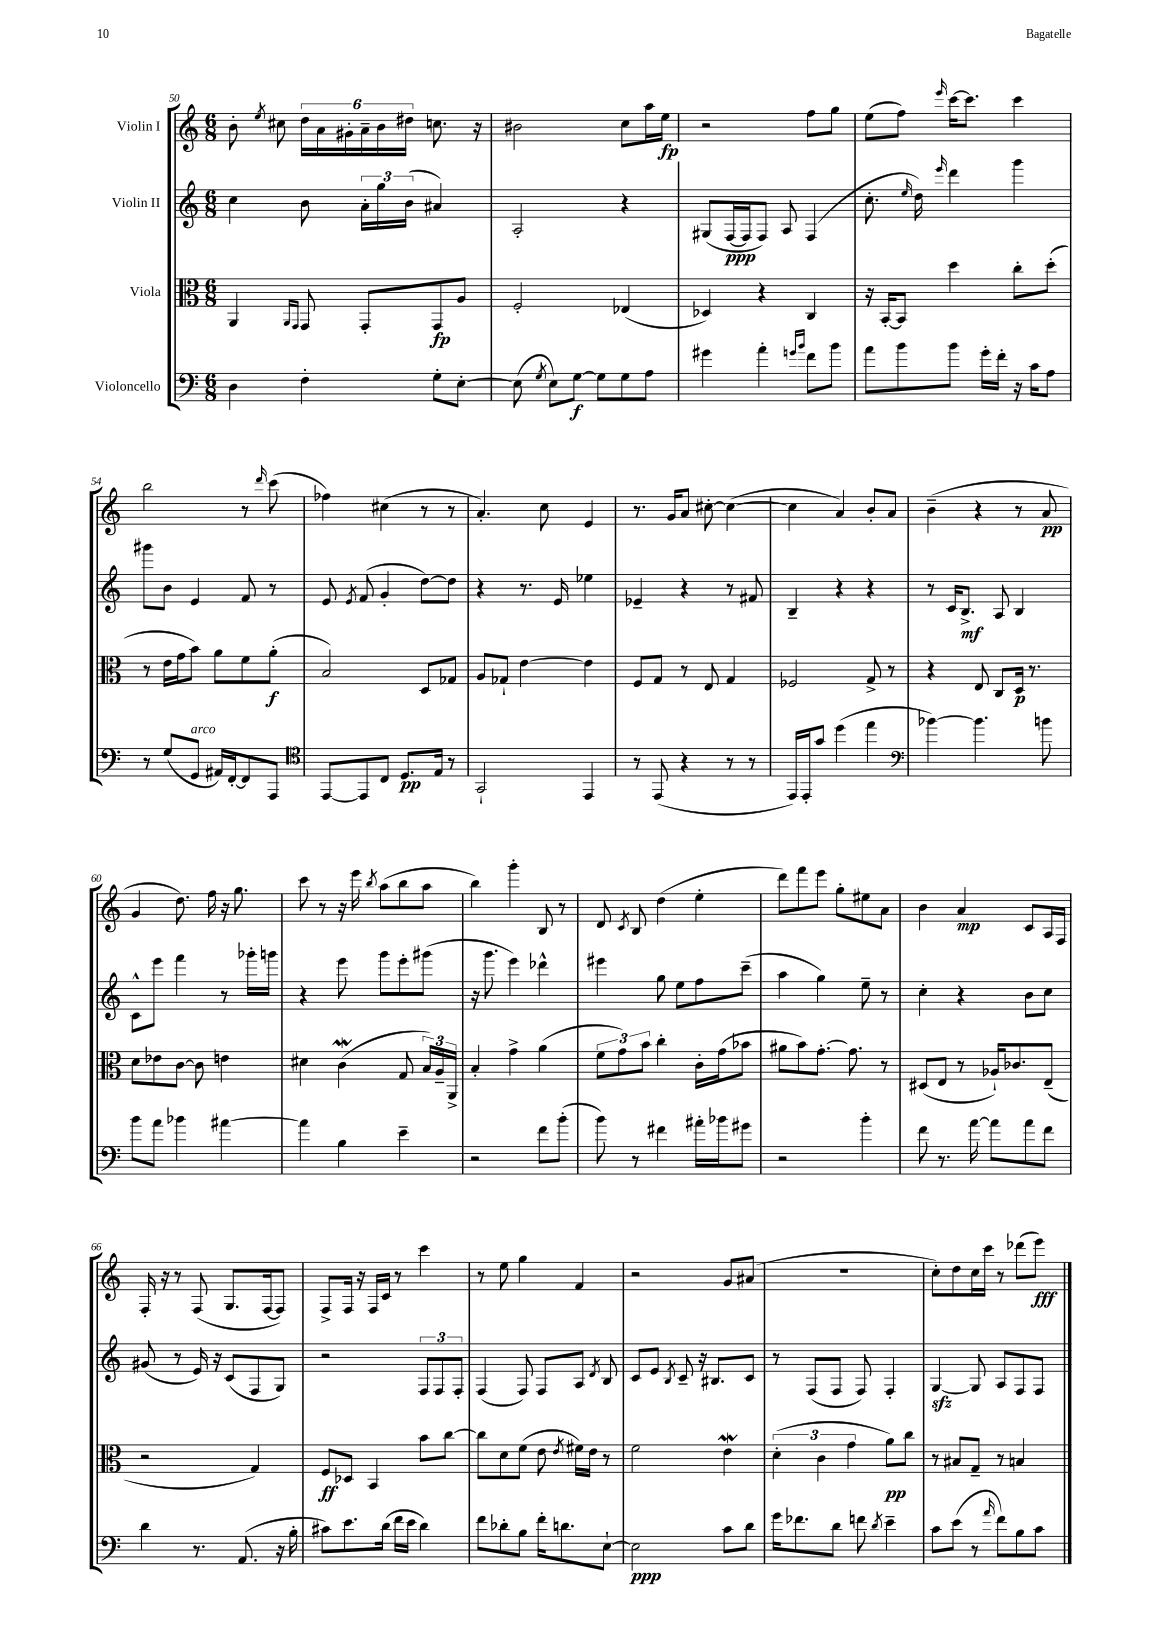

**kern	**kern	**kern	**kern
*staff4	*staff3	*staff2	*staff1
*clefF4	*clefC3	*clefG2	*clefG2
*k[]	*k[]	*k[]	*k[]
*M6/8	*M6/8	*M6/8	*M6/8
4D\	4AA/	4cc\	8b'\
.	.	.	8qee/
.	.	.	8cc#\
.	16qqAA/LL	.	.
.	16qqGG/JJ	.	.
4F'\	8GG/	8b\	24dd\LL
.	.	.	24a\
.	.	.	24g#'\
.	8GG'/L	24a'\LL	24a~\
.	.	24gg\	24b\
.	.	(24b\JJ	24dd#\JJ
8G'\L	8GG/	4a#/)	8.cc\
[8E'\J	8A/J	.	.
.	.	.	16r
=	=	=	=
(8E\]	2F'/	2A'/	2b#\
8qG/	.	.	.
8E\L)	.	.	.
[8G\J	.	.	.
8G\]L	.	.	.
8G\	(4E-/	4r	8cc\L
8A\J	.	.	16aa\L
.	.	.	16ee\JJ
=	=	=	=
4g#\	4D-/)	(8G#/L	2r
.	.	[16F/L	.
.	.	16F/]J	.
4a'\	4r	8F/J)	.
.	.	8A/	.
16qqg/LL	.	.	.
16qqb/JJ	.	.	.
8f\L	4C/	(4F/	8ff\L
8b\J	.	.	8gg\J
=	=	=	=
8a\L	16r	8.cc'\	(8ee\L
.	[16BB'/LK	.	.
8b\	8BB/]J	.	8ff\J)
.	.	16qqee/	.
.	.	16dd\)	.
.	.	16qqeee/	16qqeee/
8b\J	4dd\	4ddd\	[16ccc\LK
.	.	.	8.ccc\]J
16g'\LL	.	.	.
16f'\JJ	.	.	.
16r	8cc'\L	4ggg\	4ccc\
16c\LK	.	.	.
8A\J	(8dd'\J	.	.
=	=	=	=
8r	8r	8ggg#\L	2bb\
(8G/L	16e\LL	8b\J	.
.	16g\J	.	.
8GG/J	8b\J)	4e/	.
16AA#/LL)	8a\L	.	.
[16FF'/J	.	.	.
8FF/]	8f\	8f/	8r
.	.	.	16qqddd/
8AAA/J	(8a'\J	8r	(8ccc\
=	=	=	=
*clefC4	*	*	*
[8EE/L	2B/)	8e/	4ff-\)
.	.	8qe/	.
8EE/]	.	(8f/	.
8C/J	.	4g'/	(4cc#\
8.D/L	.	.	.
.	8D/L	[8dd\L)	8r
16E/Jk	.	.	.
8r	8G-/J	8dd\]J	8r
=	=	=	=
2GG`/	8A/L	4r	4.a'/)
.	8G-`/J	.	.
.	[4e\	8.r	.
.	.	.	8cc\
.	.	16e/	.
4EE/	4e\]	4ee-\	4e/
=	=	=	=
8r	8F/L	4e-~/	8.r
(8EE/	8G/J	.	.
.	.	.	16g/LK
4r	8r	4r	8a/J
.	8E/	.	[8cc#'\
8r	4G/	8r	(4cc#\_
8r	.	8f#/	.
=	=	=	=
16EE/LL)	2F-/	4B~/	4cc#\]
16EE'/J	.	.	.
8g/J	.	.	.
(4dd\	.	4r	4a/)
4ee\	8G^/	4r	8b'/L
.	8r	.	8a/J
=	=	=	=
*clefF4	*	*	*
[4b-\)	4r	8r	(4b~\
.	.	16c/LK	.
.	.	8.B^/J	.
4.b-\]	8E/	.	4r
.	8C/L	8A/	.
.	16D/Jk	4B/	8r
.	8.r	.	.
8b\	.	.	8a/
=	=	=	=
8b\L	8d\L	8c^^\L	4g/
8a\J	8e-\	8eee\J	.
4b-\	[8c\J	4fff\	8.dd\)
.	8c\]	.	.
.	.	.	16ff\
[4a#\	4e\	8r	16r
.	.	.	8.gg\
.	.	16ggg-'\LL	.
.	.	16ggg\JJ	.
=	=	=	=
4a#\]	4d#\	4r	8ccc\
.	.	.	8r
4B\	(4c\	8eee\	16r
.	.	.	16eee\
.	.	.	8qbb/
.	.	8ggg\L	(8aa\L
4e~\	8G/	8eee'\	8bb\
.	24B/LL)	(8ggg#\J	8aa\J
.	24A~/	.	.
.	24AA^/JJ	.	.
=	=	=	=
2r	4B'/	16r	4bb\)
.	.	8.ggg\	.
.	4g^\	4eee\)	4ggg'\
8f\L	(4a\	4ddd-^^\	8B/
(8b'\J	.	.	8r
=	=	=	=
8b\)	12f\L	4eee#\	8d/
.	12g\)	.	.
.	.	.	8qc/
8r	.	.	8B/
.	12b\J	.	.
4f#\	4cc'\	8gg\	(4dd\
.	.	8ee\L	.
16a#'\LL	16c'\LL	8ff\	4ee'\
16b-\J	(16g\J	.	.
8g#\J	8b-\J	(8ccc~\J	.
=	=	=	=
2r	8a#\L	4aa\	8ddd\L)
.	8b\)	.	8fff\
.	[8.g'\J	4gg\)	8eee\J
.	.	.	8gg'\L
.	8.g\]	.	.
4b'\	.	8ee~\	8ee#\
.	8r	8r	8a\J
=	=	=	=
8f\	(8D#/L	4cc'\	4b\
8.r	8E/J	.	.
.	8r	4r	4a/
[16a\	.	.	.
8a\]L	16A-`/LK)	.	.
.	8.c-/	.	.
8a\	.	8b\L	8c/L
8f\J	(8E~/J	8cc\J	16A/L
.	.	.	16F/JJ
=	=	=	=
4d\	2r	(8g#/	16F'/
.	.	.	16r
.	.	8r	8r
8.r	.	16e/)	(8F/
.	.	16r	.
.	.	(8c/L	8.G/L
(8.AA/	.	.	.
.	4G/)	8F/	.
.	.	.	[16F/k
16r	.	8G/J)	8F/]J)
16B'\	.	.	.
=	=	=	=
8c#\L)	8F/L	2r	8F^/L
8.e\	8D-/J	.	16F/Jk
.	.	.	16r
.	4BB/	.	16F/LL
(16d\Jk	.	.	16c/JJ
16f\LL	.	.	8r
16e\JJ	.	.	.
4d\)	8b\L	12F/L	4ccc\
.	.	12F/	.
.	[8cc\J	.	.
.	.	12F'/J	.
=	=	=	=
8f\L	8cc\]L	(4F/	8r
8d-'\	8d\	.	8ee\
8B\J	(8f\J	8F/)	4gg\
16f'\LK	8e\	8F/L	.
8.d\	.	.	.
.	8qe/	.	.
.	16f#\LL)	8A/J	4f/
.	16e\JJ	.	.
.	.	8qd/	.
[8E`\J	8r	8B/	.
=	=	=	=
2E\]	2f\	8c/L	2r
.	.	8e/J	.
.	.	8qB/	.
.	.	8c~/	.
.	.	16r	.
.	.	8.B#/L	.
8c\L	4e\	.	8g/L
8d\J	.	8c/J	(8a#/J
=	=	=	=
16g\LK	(6d'\	8r	2.r
8.f-\	.	.	.
.	.	(8F/L	.
.	6c\	.	.
8d\J	.	8F/J	.
.	6g\	.	.
8f\	.	8F/)	.
8qd/	.	.	.
4e~\	8a\L)	4F'/	.
.	8cc\J	.	.
=	=	=	=
8c\L	8r	[4G/	8cc'\L)
(8e\J	8B#/L	.	8dd\
8r	8G~/J	8G/]	16cc\L
.	.	.	16ccc\JJ
16qqa/	.	.	.
8f\L)	8r	8A/L	8r
8B\	4B/	8F/	(8ddd-\L
8c\J	.	8F/J	8eee\J)
==	==	==	==
*-	*-	*-	*-
